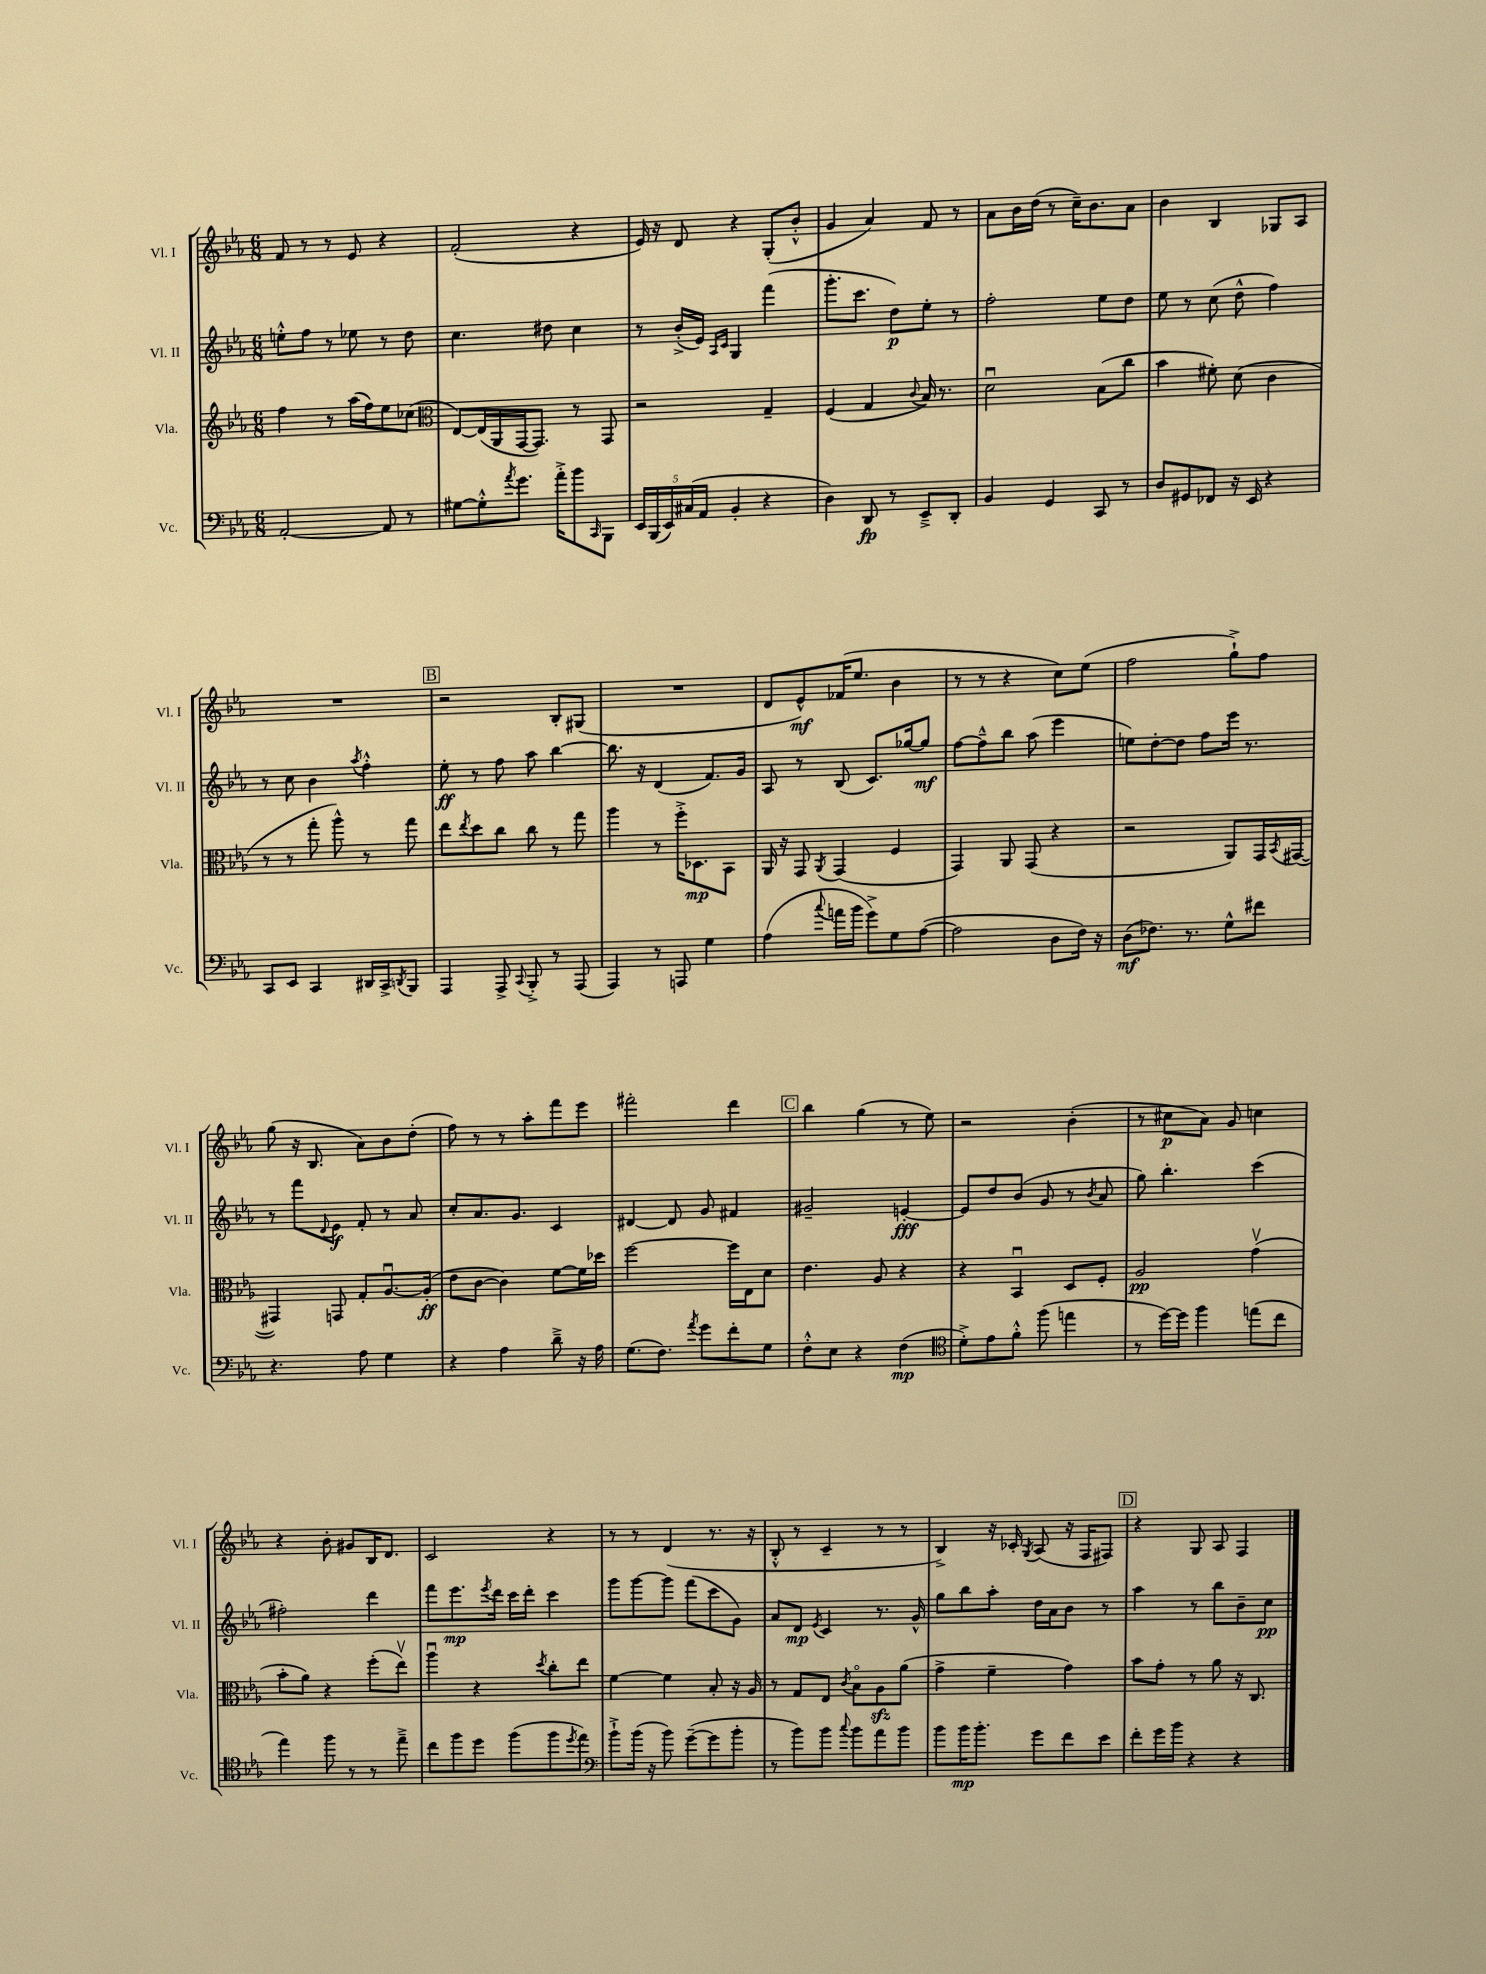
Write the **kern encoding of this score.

**kern	**dynam	**kern	**dynam	**kern	**dynam	**kern	**dynam
*part4	*part4	*part3	*part3	*part2	*part2	*part1	*part1
*staff4	*staff4	*staff3	*staff3	*staff2	*staff2	*staff1	*staff1
*I"Vc.	*	*I"Vla.	*	*I"Vl. II	*	*I"Vl. I	*
*I'Vc.	*	*I'Vla.	*	*I'Vl. II	*	*I'Vl. I	*
*clefF4	*	*clefG2	*	*clefG2	*	*clefG2	*
*k[b-e-a-]	*	*k[b-e-a-]	*	*k[b-e-a-]	*	*k[b-e-a-]	*
*M6/8	*	*M6/8	*	*M6/8	*	*M6/8	*
=97	=97	=97	=97	=97	=97	=97	=97
[2AA-'/	.	4ff\	.	8een'^^\L	.	8f/	.
.	.	.	.	8ff\J	.	8r	.
.	.	8r	.	8r	.	8r	.
.	.	(16aa-\LL	.	8ee-X\	.	8e-/	.
.	.	16ff\J)	.	.	.	.	.
8AA-/]	.	8ee-\	.	8r	.	4r	.
8r	.	(8cc-X\J	.	8dd\	.	.	.
=98	=98	=98	=98	=98	=98	=98	=98
*	*	*clefC3	*	*	*	*	*
[8G#X\L	.	[8E-/L)	.	4.cc\	.	(2f'/	.
8G#'^^\]	.	(16E-/L]	.	.	.	.	.
.	.	16AA-/	.	.	.	.	.
8qa-/	.	.	.	.	.	.	.
8.g\J	.	[16GG/J	.	.	.	.	.
.	.	8.GG/J])	.	.	.	.	.
.	.	.	.	8dd#X\	.	.	.
16a-'^\KL	.	.	.	.	.	.	.
8b-\	.	8r	.	4cc\	.	4r	.
16qqCC/	.	.	.	.	.	.	.
8BBB-\J	.	8GG/	.	.	.	.	.
=99	=99	=99	=99	=99	=99	=99	=99
20EE-/LL	.	2r	.	8r	.	16e-/)	.
(20BBB-/	.	.	.	.	.	.	.
.	.	.	.	.	.	16r	.
20EE-/)	.	.	.	.	.	.	.
.	.	.	.	(16b-'^/LL	.	8d/	.
(20C#X/	.	.	.	.	.	.	.
.	.	.	.	16e-/JJ)	.	.	.
20AA-/JJ	.	.	.	.	.	.	.
.	.	.	.	16qqA-/LL	.	.	.
.	.	.	.	16qqc/JJ	.	.	.
4BB-'/	.	.	.	4G/	.	4r	.
4r	.	4G~/	.	(4fff\	.	(8G'/L	.
.	.	.	.	.	.	8b-'^^/J	.
=100	=100	=100	=100	=100	=100	=100	=100
4D\)	.	(4F/	.	8.ggg'\L	.	4g/	.
.	.	.	.	8.ccc\J	.	.	.
8DD/	fp	4G/	.	.	.	4a-/)	.
8r	.	.	.	8dd\L)	p	.	.
.	.	8qqc/	.	.	.	.	.
8EE-~^/L	.	16B-/)	.	8ee-'\J	.	8f/	.
.	.	8.r	.	.	.	.	.
8DD'/J	.	.	.	8r	.	8r	.
=101	=101	=101	=101	=101	=101	=101	=101
4BB-/	.	2du\	.	2ff'\	.	8a-\L	.
.	.	.	.	.	.	16b-\L	.
.	.	.	.	.	.	(16dd\JJ	.
4GG/	.	.	.	.	.	8r	.
.	.	.	.	.	.	16cc~\KL)	.
.	.	.	.	.	.	8.b-\	.
8CC/	.	(8B-\L	.	8ee-\L	.	.	.
8r	.	8cc\J	.	8dd\J	.	8a-\J	.
=102	=102	=102	=102	=102	=102	=102	=102
8D/L	.	4b-\	.	8ee-\	.	4b-\	.
8GG#X/	.	.	.	8r	.	.	.
8FF-X/J	.	8f#X'\)	.	(8cc\	.	4B-/	.
16r	.	(8d\	.	8dd^^\	.	.	.
16EE-/	.	.	.	.	.	.	.
4r	.	4c\	.	4ff\)	.	8G-X/L	.
.	.	.	.	.	.	8A-/J	.
!!LO:LB:g=z
=103	=103	=103	=103	=103	=103	=103	=103
8CC/L	.	8r	.	8r	.	2.r	.
8EE-/J	.	8r	.	8cc\	.	.	.
4CC/	.	8gg'\	.	4b-\	.	.	.
.	.	8aa-^^\)	.	.	.	.	.
.	.	.	.	8qaa-/	.	.	.
16DD#X/LL	.	8r	.	4ff'^^\	.	.	.
16CC^/J	.	.	.	.	.	.	.
8qDDn/	.	.	.	.	.	.	.
8BBB-/J	.	8gg\	.	.	.	.	.
!!LO:REH:place=s1:t=B
=104	=104	=104	=104	=104	=104	=104	=104
4AAA-/	.	8ee-\L	.	8ee-'\	ff	2r	.
.	.	8qee-/	.	.	.	.	.
.	.	8dd\	.	8r	.	.	.
8AAA-^/	.	8cc\J	.	8ff\	.	.	.
8qqCC/	.	.	.	.	.	.	.
8BBB-'^/	.	8cc\	.	8aa-\	.	.	.
8r	.	8r	.	[4bb-\	.	8B-'/L	.
(8AAA-/	.	8gg\	.	.	.	(8G#X/J	.
=105	=105	=105	=105	=105	=105	=105	=105
4AAA-/)	.	4aa-\	.	8.bb-\]	.	2.r	.
.	.	.	.	16r	.	.	.
8r	.	8r	.	(4d/	.	.	.
8AAAn/	.	16ff'^\KL	.	.	.	.	.
.	.	8.D-X\	mp	.	.	.	.
4G\	.	.	.	8.f/L)	.	.	.
.	.	8BB-\J	.	.	.	.	.
.	.	.	.	16g/Jk	.	.	.
=106	=106	=106	=106	=106	=106	=106	=106
(4A-\	.	16AA-/	.	8A-/	.	8d/L	.
.	.	16r	.	.	.	.	.
.	.	8GG/	.	8r	.	8e-^^/)	mf
8qqcc/	.	8qAA-/	.	.	.	.	.
16an\LL	.	(4GG/	.	(8B-/	.	(16f-X/K	.
16b-\JJ	.	.	.	.	.	8.ee-/J	.
8g^\L)	.	.	.	8.c/L)	.	.	.
8G\	.	4F/	.	.	.	4b-\	.
.	.	.	.	[16gg-X/k	.	.	.
([8A-\J	.	.	.	8gg-/J]	mf	.	.
=107	=107	=107	=107	=107	=107	=107	=107
2A-\]	.	4GG/)	.	[8ff\L	.	8r	.
.	.	.	.	8ff~^^\]	.	8r	.
.	.	8AA-/	.	8bb-\J	.	4r	.
.	.	(8GG/	.	(8aa-\	.	.	.
8D\L	.	4r	.	4eee-\	.	8cc\L)	.
16F\Jk)	.	.	.	.	.	(8ee-\J	.
16r	.	.	.	.	.	.	.
=108	=108	=108	=108	=108	=108	=108	=108
(8D\L	mf	2r	.	8een\L)	.	2ff\	.
8.F-X\J)	.	.	.	[8dd'\	.	.	.
.	.	.	.	8dd\J]	.	.	.
8.r	.	.	.	.	.	.	.
.	.	.	.	8ff\L	.	.	.
8G^^\L	.	8AA-/L)	.	16eee-\Jk	.	8gg`^\L)	.
.	.	.	.	8.r	.	.	.
8f#X\J	.	16GG/L	.	.	.	8ff\J	.
.	.	8qBB-/	.	.	.	.	.
.	.	([16GG#X/JJ	.	.	.	.	.
!!LO:LB:g=z
=109	=109	=109	=109	=109	=109	=109	=109
4.r	.	4GG#X/])	.	8r	.	(8gg\	.
.	.	.	.	8fff\L	.	16r	.
.	.	.	.	.	.	8.B-/	.
.	.	.	.	8qqd/	.	.	.
.	.	8GGn/	.	8e-\J	f	.	.
8A-\	.	8G'/L	.	8f'/	.	8a-\L)	.
4G\	.	[8.A-u/	.	8r	.	8b-\	.
.	.	.	.	8a-/	.	(8dd'\J	.
.	.	(16A-'/Jk]	ff	.	.	.	.
=110	=110	=110	=110	=110	=110	=110	=110
4r	.	8e-\L	.	8cc'/L	.	8ff\)	.
.	.	[8c\J	.	8.a-/	.	8r	.
4A-\	.	4c\])	.	.	.	8r	.
.	.	.	.	8.g/J	.	.	.
.	.	.	.	.	.	8aa-'\L	.
8d~^\	.	[8f\L	.	4c/	.	8fff\	.
16r	.	16f\L]	.	.	.	8eee-\J	.
16A-\	.	16dd-X\JJ	.	.	.	.	.
=111	=111	=111	=111	=111	=111	=111	=111
(8.G\L	.	[2ff\	.	[4d#X/	.	2fff#X'\	.
8.F\J)	.	.	.	.	.	.	.
.	.	.	.	8d#/]	.	.	.
8qa-/	.	.	.	.	.	.	.
8g\L	.	.	.	8g/	.	.	.
8f'\	.	16ff\LL]	.	4f#X/	.	4ddd\	.
.	.	16E-\J	.	.	.	.	.
8G\J	.	8d\J	.	.	.	.	.
!!LO:REH:place=s1:t=C
=112	=112	=112	=112	=112	=112	=112	=112
8F'^^\L	.	4.e-\	.	2g#X~/	.	4bb-\	.
8E-\J	.	.	.	.	.	.	.
4r	.	.	.	.	.	(4gg\	.
.	.	8A-/	.	.	.	.	.
(4F\	mp	4r	.	[4en'/	fff	8r	.
.	.	.	.	.	.	8ee-\)	.
=113	=113	=113	=113	=113	=113	=113	=113
*clefC4	*	*	*	*	*	*	*
8d'^\L)	.	4r	.	8e/L]	.	2r	.
8e-\	.	.	.	8dd/	.	.	.
8f'^^\J	.	4BB-u/	.	(8b-/J	.	.	.
(8ff\	.	.	.	8g/	.	.	.
4een\	.	8D/L	.	8r	.	(4b-'\	.
.	.	.	.	8qb-/	.	.	.
.	.	8F'/J	.	8a-/	.	.	.
=114	=114	=114	=114	=114	=114	=114	=114
8r	.	2A-/	pp	8gg\)	.	8r	.
[16dd\LL)	.	.	.	4.bb-'\	.	8cc#X\L	p
16dd\JJ]	.	.	.	.	.	.	.
4ff\	.	.	.	.	.	8a-\J)	.
.	.	.	.	.	.	8g/	.
(8een\L	.	(4gv\	.	(4ccc\	.	4ccn\	.
8cc\J	.	.	.	.	.	.	.
!!LO:LB:g=z
=115	=115	=115	=115	=115	=115	=115	=115
4ee-\)	.	8b-'\L	.	2ff#X'\)	.	4r	.
.	.	8a-\J)	.	.	.	.	.
8ff\	.	4r	.	.	.	8b-'\	.
8r	.	.	.	.	.	8g#X/L	.
8r	.	(8ff'\L	.	4ddd\	.	16B-/K	.
.	.	.	.	.	.	8.d/J	.
8ee-~^\	.	8ee-v\J)	.	.	.	.	.
=116	=116	=116	=116	=116	=116	=116	=116
8cc\L	.	4aa-u\	.	8fff\L	.	2c/	.
8ff\	.	.	.	8.eee-\	mp	.	.
8dd\J	.	4r	.	.	.	.	.
.	.	.	.	8qeee-/	.	.	.
.	.	.	.	16ddd\Jk	.	.	.
(8ff\L	.	.	.	16ccc\LL	.	.	.
.	.	.	.	16ddd'\JJ	.	.	.
.	.	8qdd/	.	.	.	.	.
8ff\	.	8cc'\L	.	4ccc\	.	4r	.
8qdd/	.	.	.	.	.	.	.
8ee-\J)	.	8ee-\J	.	.	.	.	.
=117	=117	=117	=117	=117	=117	=117	=117
*clefF4	*	*	*	*	*	*	*
8b-`^\L	.	[4f\	.	8ggg\L	.	8r	.
(16b-\Jk	.	.	.	[8ggg\	.	8r	.
16r	.	.	.	.	.	.	.
8b-\)	.	4f\]	.	8ggg\J]	.	(4d/	.
([8g~\L	.	.	.	(8fff\L	.	.	.
8g\]	.	8B-'/	.	8ccc\	.	8.r	.
8b-'\J	.	16r	.	8g\J)	.	.	.
.	.	16A-/	.	.	.	16r	.
=118	=118	=118	=118	=118	=118	=118	=118
8r	.	8r	.	8a-/L	.	8B-'^^/	.
8b-\L)	.	8G/L	.	8d/J	mp	8r	.
.	.	.	.	8qe-/	.	.	.
8b-\J	.	8E-/J	.	4c/	.	4c~/	.
8qqcc/	.	8qc/	.	.	.	.	.
8b-\L	.	8B-\L	.	.	.	.	.
8a-\	.	8A-zz\	.	8.r	.	8r	.
8b-\J	.	(8a-\J	.	.	.	8r	.
.	.	.	.	16g^^/	.	.	.
=119	=119	=119	=119	=119	=119	=119	=119
8b-\L	.	4g^\	.	8gg\L	.	4B-^/)	.
16b-\K	mp	.	.	8bb-\	.	.	.
8.b-'\J	.	.	.	.	.	.	.
.	.	4f~\	.	8aa-'\J	.	16r	.
.	.	.	.	.	.	16c-X'/	.
.	.	.	.	.	.	8qG/	.
8g\L	.	.	.	16dd\LL	.	(8A-/	.
.	.	.	.	16a-\J	.	.	.
8f\	.	4g\)	.	8b-\J	.	16r	.
.	.	.	.	.	.	16F/KL	.
8e-\J	.	.	.	8r	.	8F#X/J)	.
!!LO:REH:place=s1:t=D
=120	=120	=120	=120	=120	=120	=120	=120
8f'\L	.	8b-\L	.	4aa-\	.	4r	.
16g\L	.	8g'\J	.	.	.	.	.
16b-\JJ	.	.	.	.	.	.	.
4r	.	8r	.	8r	.	8G/	.
.	.	8a-\	.	8bb-\L	.	8A-/	.
4r	.	16r	.	8b-~\	.	4F/	.
.	.	8.C/	.	.	.	.	.
.	.	.	.	8cc\J	pp	.	.
==	==	==	==	==	==	==	==
*-	*-	*-	*-	*-	*-	*-	*-
